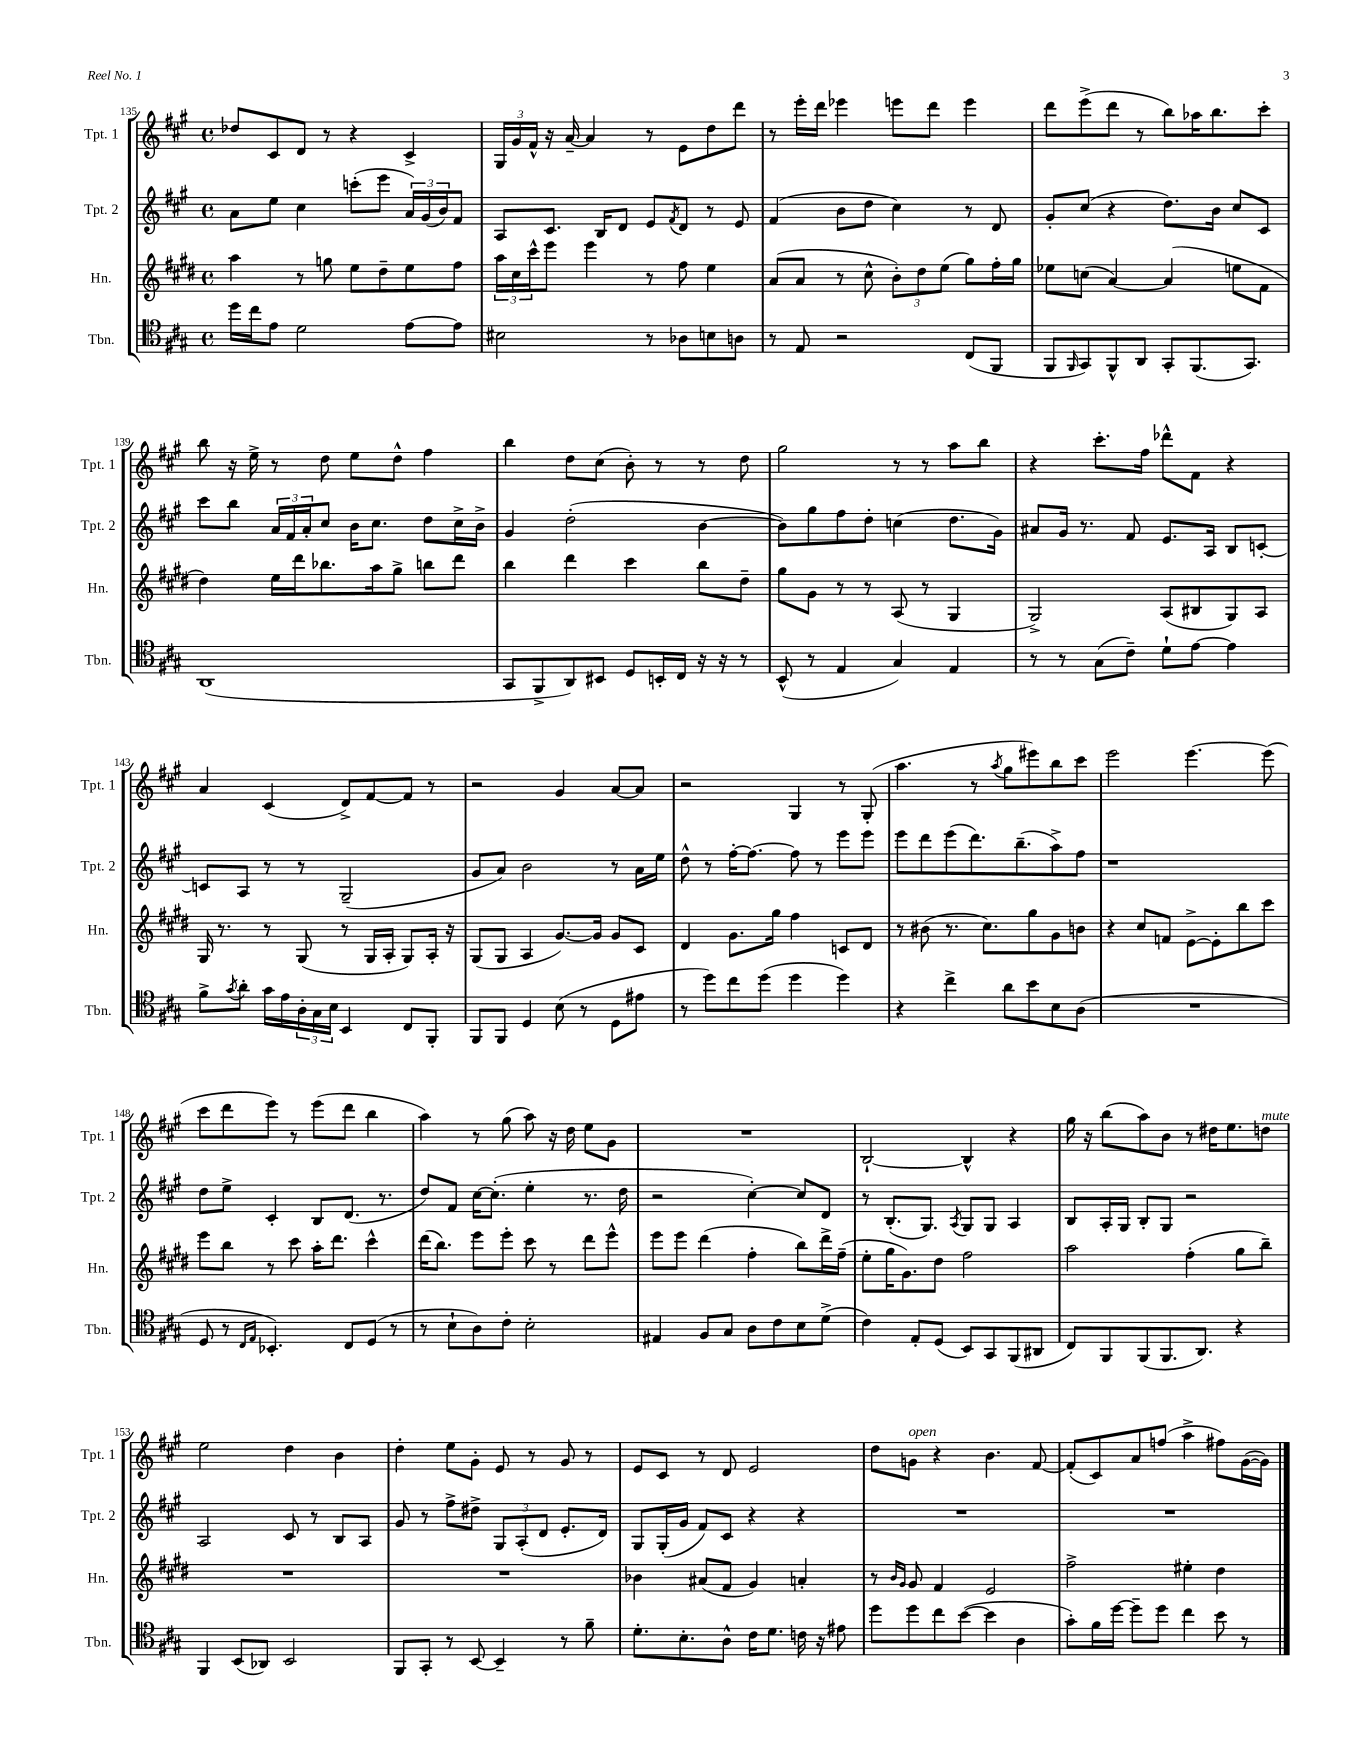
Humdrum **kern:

**kern	**kern	**kern	**kern
*staff4	*staff3	*staff2	*staff1
*clefC4	*clefG2	*clefG2	*clefG2
*k[f#c#g#]	*k[f#c#g#d#]	*k[f#c#g#]	*k[f#c#g#]
*M4/4	*M4/4	*M4/4	*M4/4
*met(c)	*met(c)	*met(c)	*met(c)
16dd\LL	4aa\	8a\L	8dd-/L
16cc#\J	.	.	.
8e\J	.	8ee\J	8c#/
2d\	8r	4cc#\	8d/J
.	8gg\	.	8r
.	8ee\L	(8ccc'\L	4r
.	8dd#~\	8eee\J	.
[8e\L	8ee\	24a/LL)	4c#^/
.	.	(24g#/	.
.	.	24b/J)	.
8e\]J	8ff#\J	8f#/J	.
=	=	=	=
2B#\	24aa\LL	8A/L	24G#/LL
.	24cc#\	.	24g#/
.	24ccc#^^\J	.	24f#^^/JJ
.	8eee\J	8.c#/J	16r
.	.	.	[16a~/
.	4eee\	.	4a/]
.	.	16B/LK	.
.	.	8d/J	.
8r	8r	8e/L	8r
.	.	8qf#/	.
8A-\L	8ff#\	8d/J	8e\L
8B\	4ee\	8r	8dd\
8A\J	.	8e/	8ddd\J
=	=	=	=
8r	(8a/L	(4f#/	8r
8E/	8a/J	.	16eee'\LL
.	.	.	16ddd\JJ
2r	8r	8b\L	4eee-\
.	8cc#^^\	8dd\J	.
.	12b'\L)	4cc#\)	8eee\L
.	12dd#\	.	.
.	.	.	8ddd\J
.	(12ee\J	.	.
(8C#/L	8gg#\L)	8r	4eee\
8FF#/J	16ff#'\L	8d/	.
.	16gg#\JJ	.	.
=	=	=	=
8FF#/L	8ee-\L	8g#'/L	8ddd\L
16qqFF#/	.	.	.
8GG#/)	(8cc\J	(8cc#/J	(8eee^\
8FF#^^/	[4a/)	4r	8ddd\J
8AA/J	.	.	8r
8GG#'/L	(4a/]	8.dd\L)	8bb\L)
(8.FF#/	.	.	16aa-\K
.	.	16b\Jk	8.bb\
.	8ee\L	8cc#/L	.
8.GG#/J)	.	.	.
.	8f#\J	8c#/J	8ccc#'\J
=	=	=	=
(1AA	4dd#\)	8ccc#\L	8bb\
.	.	8bb\J	16r
.	.	.	16ee^\
.	16ee\LL	24a/LL	8r
.	.	24f#/	.
.	16ddd#\J	.	.
.	.	24a'/J	.
.	8.bb-\	8cc#/J	8dd\
.	.	16b\LK	8ee\L
.	16aa\k	8.cc#\J	.
.	8gg#^\J	.	8dd^^\J
.	8bb\L	8dd\L	4ff#\
.	8ddd#\J	16cc#^\L	.
.	.	16b^\JJ	.
=	=	=	=
8GG#/L	4bb\	4g#/	4bb\
8FF#^/	.	.	.
8AA/)	4ddd#\	(2dd'\	8dd\L
8BB#/J	.	.	(8cc#\J
8D/L	4ccc#\	.	8b'\)
16BB'/L	.	.	8r
16C#/JJ	.	.	.
16r	8bb\L	[4b\	8r
16r	.	.	.
8r	8dd#~\J	.	8dd\
=	=	=	=
(8BB^^/	8gg#\L	8b\]L)	2gg#\
8r	8g#\J	8gg#\	.
4E/	8r	8ff#\	.
.	8r	8dd'\J	.
4G#/)	(8A/	(4cc\	8r
.	8r	.	8r
4E/	4G#/	8.dd\L	8aa\L
.	.	.	8bb\J
.	.	16g#\Jk)	.
=	=	=	=
8r	2G#^/)	8a#/L	4r
8r	.	16g#/Jk	.
.	.	8.r	.
(8G#\L	.	.	8.ccc#'\L
8c#~\J)	.	8f#/	.
.	.	.	16ff#\Jk
8d`\L	(8A/L	8.e/L	8ddd-^^\L
[8e\J	8B#/	.	8f#\J
.	.	16A/Jk	.
4e\]	8G#/)	8B/L	4r
.	8A/J	[8c'/J	.
=	=	=	=
8f#^\L	16G#/	8c/]L	4a/
.	8.r	.	.
8qg#/	.	.	.
8a'\J	.	8A/J	.
16g#\LL	8r	8r	(4c#/
16e\	.	.	.
24A'\	(8G#/	8r	.
24G#\	.	.	.
24B\JJ	.	.	.
4BB/	8r	(2G#~/	8d^/L)
.	16G#/LL	.	[8f#/
.	16A'/JJ	.	.
8C#/L	8G#/L)	.	8f#/]J
8FF#'/J	16A'/Jk	.	8r
.	16r	.	.
=	=	=	=
8FF#/L	(8G#/L	8g#/L	2r
8FF#/J	8G#/J	8a/J)	.
4D/	4A/	2b\	.
(8B\	[8.g#/L)	.	4g#/
8r	.	.	.
.	16g#/]Jk	.	.
8D\L	8g#/L	8r	[8a/L
8e#\J	8c#/J	16a\LL	8a/]J
.	.	16ee\JJ	.
=	=	=	=
8r	4d#/	8dd^^\	2r
8dd\L)	.	8r	.
8cc#\	8.g#\L	[16ff#'\LK	.
.	.	8.ff#\_J	.
(8dd\J	.	.	.
.	16gg#\Jk	.	.
4dd\	4ff#\	8ff#\]	4G#/
.	.	8r	.
4dd\)	8c/L	8eee\L	8r
.	8d#/J	8eee\J	(8G#'/
=	=	=	=
4r	8r	8eee\L	4.aa\
.	(8b#\	8ddd\	.
4cc#^\	8.r	(8eee\	.
.	.	8.ddd\)	8r
.	8.cc#\L)	.	.
.	.	.	8qaa/
8a\L	.	.	8gg#\L
.	.	(8.bb~\	.
8b\	8gg#\	.	8eee#\)
8B\	8g#\	8aa^\)	8bb\
(8A\J	8b\J	8ff#\J	8ccc#\J
=	=	=	=
1r	4r	1r	2eee\
.	8cc#/L	.	.
.	8f/J	.	.
.	[8e^\L	.	[4.eee\
.	8e'\]	.	.
.	8bb\	.	.
.	8ccc#\J	.	(8eee\]
=	=	=	=
8D/	8eee\L	8dd\L	8ccc#\L
8r	8bb\J	8ee^\J	8ddd\
16qqC#/LL	.	.	.
16qqE/JJ	.	.	.
4.BB-'/)	8r	4c#'/	8eee\J)
.	8ccc#\	.	8r
.	16aa'\LK	8B/L	(8eee\L
.	8.ddd#\J	.	.
8C#/L	.	(8.d/J	8ddd\J
(8D/J	4ccc#^^\	.	4bb\
.	.	8.r	.
8r	.	.	.
=	=	=	=
8r	(16ddd#\LK	8dd/L)	4aa\)
.	8.bb\J)	.	.
8B`\L	.	8f#/J	.
8A\)	8eee\L	[16cc#\LK	8r
.	.	(8.cc#'\]J	.
8c#'\J	8eee'\J	.	(8gg#\
2B'\	8ccc#\	4ee'\	8aa\)
.	8r	.	16r
.	.	.	16dd\
.	8ddd#\L	8.r	8ee\L
.	8eee^^\J	.	8g#\J
.	.	16dd\	.
=	=	=	=
4E#/	8eee\L	2r	1r
.	8eee\J	.	.
8F#/L	(4ddd#\	.	.
8G#/J	.	.	.
8A\L	4ff#'\	[4cc#'\)	.
8c#\	.	.	.
8B\	8bb\L)	8cc#/]L	.
(8d^\J	16ddd#^\L	8d/J	.
.	(16ff#~\JJ	.	.
=	=	=	=
4c#\)	8ee'\L	8r	[2B`/
.	16gg#\K	(8.B'/L	.
.	8.g#\)	.	.
8E'/L	.	.	.
.	.	8.G#/J)	.
(8D/J	8dd#\J	.	.
.	.	8qA/	.
8BB/L)	2ff#\	8G#/L	4B^^/]
8GG#/	.	8G#/J	.
(8FF#/	.	4A/	4r
8AA#/J	.	.	.
=	=	=	=
8C#/L)	2aa\	8B/L	16gg#\
.	.	.	16r
8FF#/	.	16A'/L	(8bb\L
.	.	16G#/JJ	.
(8FF#/	.	8B'/L	8aa\)
8.FF#/	.	8G#/J	8b\J
.	(4ff#'\	2r	8r
8.AA/J)	.	.	.
.	.	.	16dd#\LK
.	.	.	8.ee\
4r	8gg#\L	.	.
.	8bb~\J)	.	8dd\J
=	=	=	=
4FF#/	1r	2A/	2ee\
(8BB/L	.	.	.
8AA-/J)	.	.	.
2BB/	.	8c#/	4dd\
.	.	8r	.
.	.	8B/L	4b\
.	.	8A/J	.
=	=	=	=
8FF#/L	1r	8g#/	4dd'\
8GG#'/J	.	8r	.
8r	.	8ff#^\L	8ee\L
[8BB/	.	8dd#^\J	8g#'\J
4BB~/]	.	12G#/L	8e/
.	.	(12A'/	.
.	.	.	8r
.	.	12d/J	.
8r	.	8.e'/L	8g#/
8f#~\	.	.	8r
.	.	16d/Jk)	.
=	=	=	=
8.d'\L	4b-\	8G#/L	8e/L
.	.	(16G#'/L	8c#/J
8.B'\	.	16g#/JJ	.
.	(8a#/L	8f#/L)	8r
8A^^\J	8f#/J	8c#/J	8d/
16c#\LK	4g#/)	4r	2e/
8.d\J	.	.	.
16c\	4a'/	4r	.
16r	.	.	.
8e#\	.	.	.
=	=	=	=
8dd\L	8r	1r	8dd\L
.	16qqb/LL	.	.
.	16qqg#/JJ	.	.
8dd\	8g#/	.	8g\J
8cc#\	4f#/	.	4r
([8b\J	.	.	.
4b\]	2e/	.	4.b\
4A\	.	.	.
.	.	.	[8f#/
=	=	=	=
8g#'\L)	2ff#^\	1r	(8f#'/]L
16f#\L	.	.	8c#/)
[16dd\JJ	.	.	.
8dd~\]L	.	.	8a/
8dd\J	.	.	(8ff/J
4cc#\	4ee#'\	.	4aa^\
8b\	4dd#\	.	8ff#\L)
8r	.	.	([16g#\L
.	.	.	16g#\]JJ)
==	==	==	==
*-	*-	*-	*-
